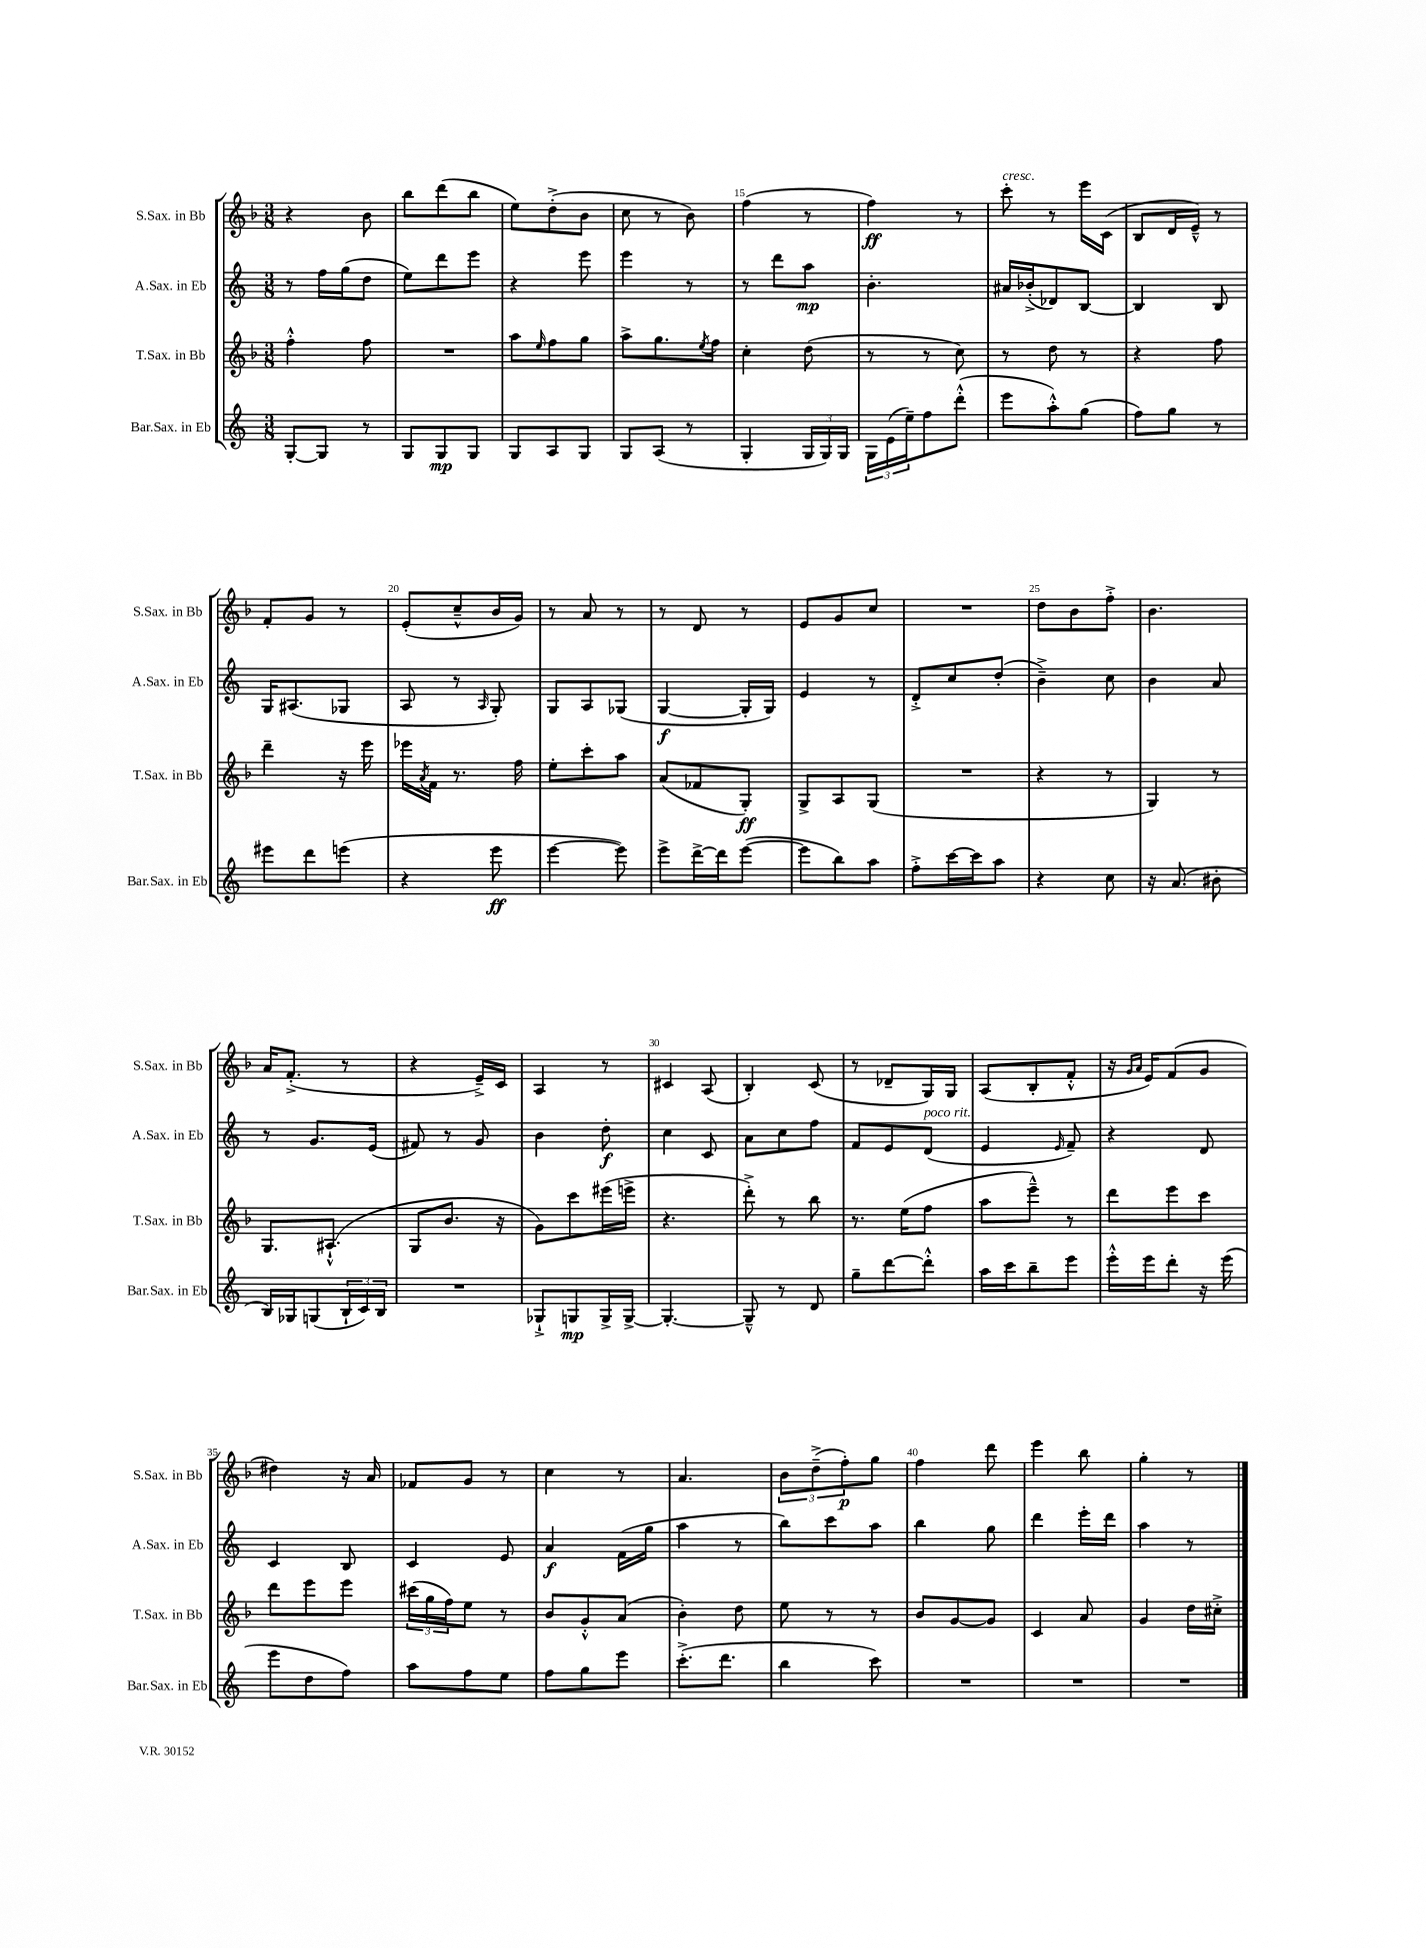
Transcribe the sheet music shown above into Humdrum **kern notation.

**kern	**dynam	**kern	**dynam	**kern	**dynam	**kern	**dynam
*part4	*part4	*part3	*part3	*part2	*part2	*part1	*part1
*staff4	*staff4	*staff3	*staff3	*staff2	*staff2	*staff1	*staff1
*I"Bar.Sax. in Eb	*	*I"T.Sax. in Bb	*	*I"A.Sax. in Eb	*	*I"S.Sax. in Bb	*
*I'Bar.Sax. in Eb	*	*I'T.Sax. in Bb	*	*I'A.Sax. in Eb	*	*I'S.Sax. in Bb	*
*clefG2	*	*clefG2	*	*clefG2	*	*clefG2	*
*k[]	*	*k[b-]	*	*k[]	*	*k[b-]	*
*M3/8	*	*M3/8	*	*M3/8	*	*M3/8	*
=11	=11	=11	=11	=11	=11	=11	=11
[8G'/L	.	4ff'^^\	.	8r	.	4r	.
8G/J]	.	.	.	16ff\LL	.	.	.
.	.	.	.	(16gg\J	.	.	.
8r	.	8ff\	.	8dd\J	.	8b-\	.
=12	=12	=12	=12	=12	=12	=12	=12
8G/L	.	4.r	.	8ee\L)	.	8bb-\L	.
8G/	mp	.	.	8ddd\	.	(8ddd\	.
8G/J	.	.	.	8eee\J	.	8bb-\J	.
=13	=13	=13	=13	=13	=13	=13	=13
8G/L	.	8aa\L	.	4r	.	8ee\L)	.
.	.	16qqee/	.	.	.	.	.
8A/	.	8ff\	.	.	.	(8dd'^\	.
8G/J	.	8gg\J	.	8eee\	.	8b-\J	.
=14	=14	=14	=14	=14	=14	=14	=14
8G/L	.	8aa^\L	.	4eee\	.	8cc\	.
(8A/J	.	8.gg\	.	.	.	8r	.
8r	.	.	.	8r	.	8b-\)	.
.	.	8qee/	.	.	.	.	.
.	.	16ff\Jk	.	.	.	.	.
=15	=15	=15	=15	=15	=15	=15	=15
4G'/	.	4cc'\	.	8r	.	(4ff\	.
.	.	.	.	8ddd\L	.	.	.
24G/LL	.	(8dd\	.	8aa\J	mp	8r	.
24G/)	.	.	.	.	.	.	.
24G/JJ	.	.	.	.	.	.	.
=16	=16	=16	=16	=16	=16	=16	=16
24G\LL	.	8r	.	4.b'\	.	4ff\)	ff
(24e\	.	.	.	.	.	.	.
24ee~\J)	.	.	.	.	.	.	.
8ff\	.	8r	.	.	.	.	.
(8ddd'^^\J	.	8cc\)	.	.	.	8r	.
=17	=17	=17	=17	=17	=17	=17	=17
!	!	!	!	!	!	!LO:TX:a:i:t=cresc.	!
8eee\L	.	8r	.	16a#X/LL	.	8ccc'\	.
.	.	.	.	(16b-X'^/J	.	.	.
8aa'^^\)	.	8dd\	.	8d-X/)	.	8r	.
(8gg\J	.	8r	.	[8B/J	.	16eee\LL	.
.	.	.	.	.	.	(16c\JJ	.
=18	=18	=18	=18	=18	=18	=18	=18
8ff\L)	.	4r	.	4B/]	.	8B-/L	.
8gg\J	.	.	.	.	.	16d/L	.
.	.	.	.	.	.	16e~^^/JJ)	.
8r	.	8ff\	.	8B/	.	8r	.
!!LO:LB:g=z
=19	=19	=19	=19	=19	=19	=19	=19
8eee#X\L	.	4ddd~\	.	16G/KL	.	8f'/L	.
.	.	.	.	(8.A#X/	.	.	.
8ddd\	.	.	.	.	.	8g/J	.
(8eeen\J	.	16r	.	8G-X/J	.	8r	.
.	.	16eee\	.	.	.	.	.
=20	=20	=20	=20	=20	=20	=20	=20
4r	.	16eee-X\LL	.	8A/	.	(8e'/L	.
.	.	8qa/	.	.	.	.	.
.	.	16f\JJ	.	.	.	.	.
.	.	8.r	.	8r	.	8cc~^^/	.
.	.	.	.	16qqA/	.	.	.
8eee\	ff	.	.	8G'/)	.	16b-/L	.
.	.	16ff\	.	.	.	16g/JJ)	.
=21	=21	=21	=21	=21	=21	=21	=21
[4eee\	.	8ee'\L	.	8G/L	.	8r	.
.	.	8ccc'\	.	8A/	.	8a/	.
8eee\])	.	8aa\J	.	(8G-X/J	.	8r	.
=22	=22	=22	=22	=22	=22	=22	=22
8eee^\L	.	(8a/L	.	[4G/	f	8r	.
[16ddd^\L	.	8f-X/	.	.	.	8d/	.
16ddd\J]	.	.	.	.	.	.	.
([8eee\J	.	8G'/J)	ff	16G'/LL]	.	8r	.
.	.	.	.	16G/JJ)	.	.	.
=23	=23	=23	=23	=23	=23	=23	=23
8eee\L]	.	8G^/L	.	4e/	.	8e/L	.
8bb\)	.	8A/	.	.	.	8g/	.
8aa\J	.	(8G/J	.	8r	.	8cc/J	.
=24	=24	=24	=24	=24	=24	=24	=24
8ff'^\L	.	4.r	.	8d'^/L	.	4.r	.
[16ccc\L	.	.	.	8cc/	.	.	.
16ccc\J]	.	.	.	.	.	.	.
8aa\J	.	.	.	(8dd'/J	.	.	.
=25	=25	=25	=25	=25	=25	=25	=25
4r	.	4r	.	4b~^\)	.	8dd\L	.
.	.	.	.	.	.	8b-\	.
8cc\	.	8r	.	8cc\	.	8ff'^\J	.
=26	=26	=26	=26	=26	=26	=26	=26
16r	.	4G/)	.	4b\	.	4.b-\	.
(8.a/	.	.	.	.	.	.	.
8b#X'\	.	8r	.	8a/	.	.	.
!!LO:LB:g=z
=27	=27	=27	=27	=27	=27	=27	=27
16B/LL)	.	8.G/L	.	8r	.	16a/KL	.
16G-X/J	.	.	.	.	.	(8.f'^/J	.
(8Gn/	.	.	.	8.g/L	.	.	.
.	.	(8.A#X`^^/J	.	.	.	.	.
24B`/L	.	.	.	.	.	8r	.
24c/)	.	.	.	.	.	.	.
.	.	.	.	(16e/Jk	.	.	.
24B/JJ	.	.	.	.	.	.	.
=28	=28	=28	=28	=28	=28	=28	=28
4.r	.	8G/L	.	8f#X/)	.	4r	.
.	.	8.b-/J	.	8r	.	.	.
.	.	.	.	8g/	.	16e~^/LL)	.
.	.	16r	.	.	.	16c/JJ	.
=29	=29	=29	=29	=29	=29	=29	=29
8G-X`^/L	.	8g\L)	.	4b\	.	4A/	.
8Gn/	mp	8ccc\	.	.	.	.	.
16G^/L	.	(16eee#X\L	.	8dd'\	f	8r	.
[16G^/JJ	.	16eeen^\JJ	.	.	.	.	.
=30	=30	=30	=30	=30	=30	=30	=30
4.G'/_	.	4.r	.	4cc\	.	4c#X/	.
.	.	.	.	8c/	.	(8A/	.
=31	=31	=31	=31	=31	=31	=31	=31
8G~^^/]	.	8ddd'^\)	.	8a\L	.	4B-'/)	.
8r	.	8r	.	8cc\	.	.	.
8d/	.	8bb-\	.	8ff\J	.	(8c/	.
=32	=32	=32	=32	=32	=32	=32	=32
8gg~\L	.	8.r	.	8f/L	.	8r	.
[8ddd\	.	.	.	8e/	.	8d-X~/L	.
.	.	(16ee\KL	.	.	.	.	.
!	!	!	!	!LO:TX:a:i:t=poco rit.	!	!	!
8ddd'^^\J]	.	8ff\J	.	(8d/J	.	16G/L)	.
.	.	.	.	.	.	16G/JJ	.
=33	=33	=33	=33	=33	=33	=33	=33
16aa\LL	.	8aa\L	.	4e/	.	(8A/L	.
16ccc\J	.	.	.	.	.	.	.
8bb~\	.	8eee~^^\J)	.	.	.	8B-'/	.
.	.	.	.	16qqe/	.	.	.
8eee\J	.	8r	.	8f~/)	.	8f'^^/J	.
=34	=34	=34	=34	=34	=34	=34	=34
16eee'^^\LL	.	8ddd\L	.	4r	.	16r	.
.	.	.	.	.	.	16qqg/LL	.
.	.	.	.	.	.	16qqa/JJ	.
16eee\J	.	.	.	.	.	16e/KL)	.
8ddd'\J	.	8eee\	.	.	.	(8f/	.
16r	.	8ccc\J	.	8d/	.	8g/J	.
(16eee\	.	.	.	.	.	.	.
!!LO:LB:g=z
=35	=35	=35	=35	=35	=35	=35	=35
8eee\L	.	8ddd\L	.	4c/	.	4dd#X\)	.
8dd\	.	8eee\	.	.	.	.	.
8ff\J)	.	8eee\J	.	8B/	.	16r	.
.	.	.	.	.	.	16a/	.
=36	=36	=36	=36	=36	=36	=36	=36
8aa\L	.	(24ccc#X\LL	.	4c/	.	8f-X/L	.
.	.	24gg\	.	.	.	.	.
.	.	24ff\J)	.	.	.	.	.
8ff\	.	8ee\J	.	.	.	8g/J	.
8ee\J	.	8r	.	8e/	.	8r	.
=37	=37	=37	=37	=37	=37	=37	=37
8ff\L	.	8b-/L	.	4a/	f	4cc\	.
8gg\	.	8g'^^/	.	.	.	.	.
8eee\J	.	(8a/J	.	(16f\LL	.	8r	.
.	.	.	.	16gg\JJ	.	.	.
=38	=38	=38	=38	=38	=38	=38	=38
(8.ccc'^\L	.	4b-'\)	.	4aa\	.	4.a/	.
8.ddd\J	.	.	.	.	.	.	.
.	.	8dd\	.	8r	.	.	.
=39	=39	=39	=39	=39	=39	=39	=39
4bb\	.	8ee\	.	8bb\L)	.	12b-\L	.
.	.	.	.	.	.	(12dd~^\	.
.	.	8r	.	8ccc\	.	.	.
.	.	.	.	.	.	12ff'\)	p
8ccc\)	.	8r	.	8aa\J	.	8gg\J	.
=40	=40	=40	=40	=40	=40	=40	=40
4.r	.	8b-/L	.	4bb\	.	4ff\	.
.	.	[8g/	.	.	.	.	.
.	.	8g/J]	.	8gg\	.	8ddd\	.
=41	=41	=41	=41	=41	=41	=41	=41
4.r	.	4c/	.	4ddd\	.	4eee\	.
.	.	8a/	.	16eee'\LL	.	8bb-\	.
.	.	.	.	16ddd\JJ	.	.	.
=42	=42	=42	=42	=42	=42	=42	=42
4.r	.	4g/	.	4aa\	.	4gg'\	.
.	.	16dd\LL	.	8r	.	8r	.
.	.	16cc#X'^\JJ	.	.	.	.	.
==	==	==	==	==	==	==	==
*-	*-	*-	*-	*-	*-	*-	*-
